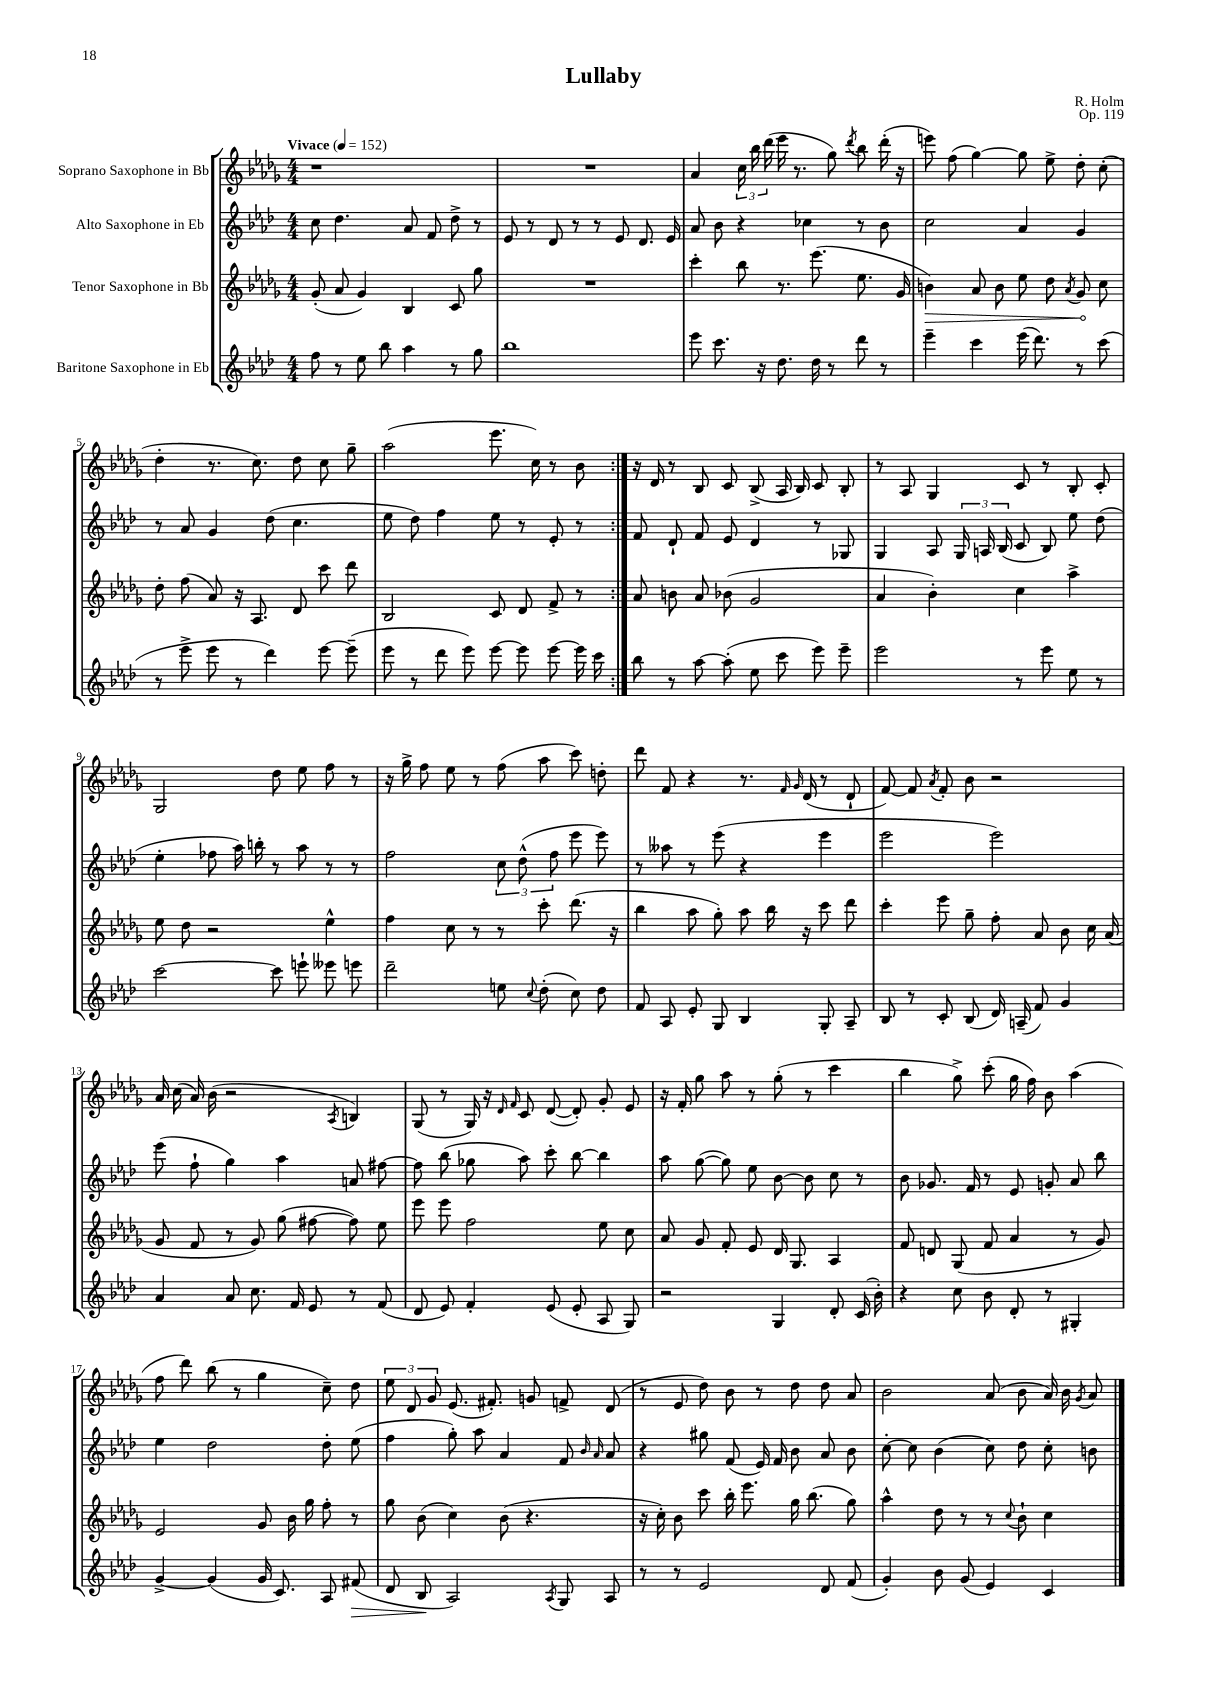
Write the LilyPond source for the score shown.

\header { title = "Lullaby" composer = "R. Holm" opus = "Op. 119" }
<<
\new StaffGroup <<
\new Staff = "s0" \with { instrumentName = "Soprano Saxophone in Bb" } {
    \clef treble \key des \major \numericTimeSignature \time 4/4 \tempo "Vivace" 4 = 152
    \autoBeamOff \repeat volta 2 { r1 |
    R1 |
    aes'4 \tuplet 3/2 { c''16 bes''16 des'''16( } ees'''16 r8. ges''8) \acciaccatura { des'''8 } bes''8 des'''16-.( r16 |
    e'''8) f''8( ges''4~) ges''8 ees''8-> des''8-. c''8-.( |
    des''4-. r8. c''8.) des''8 c''8 ges''8-- |
    aes''2( ees'''8. c''16) r8 bes'8 | }
    r16 des'16 r8 bes8 c'8 bes8->( aes16 bes16) c'8 bes8-. |
    r8 aes8 ges4 c'8 r8 bes8-. c'8-. |
    ges2 des''8 ees''8 f''8 r8 |
    r16 ges''16-> f''8 ees''8 r8 f''8( aes''8 c'''8) d''8-. |
    des'''8 f'8 r4 r8. \grace { f'16 ges'16 } des'16( r8 des'8-! |
    f'8~) f'8 \acciaccatura { aes'8 } f'8-. bes'8 r2 |
    aes'16 c''16( aes'16) bes'16( r2 \acciaccatura { aes8 } b4) |
    ges8( r8 ges16) r16 \grace { des'16 f'16 } c'8 des'8~( des'8-.) ges'8-. ees'8 |
    r16 f'16-. ges''8 aes''8 r8 ges''8-.( r8 c'''4 |
    bes''4 ges''8->) c'''8-.( ges''16 f''16) bes'8 aes''4( |
    f''8 des'''8) bes''8( r8 ges''4 c''8--) des''8 |
    \tuplet 3/2 { ees''8 des'8 ges'8 } ees'8.( fis'8.-.) g'8 f'8-> des'8( |
    r8 ees'8 des''8) bes'8 r8 des''8 des''8 aes'8 |
    bes'2 aes'8( bes'8 aes'16) bes'16 \acciaccatura { ges'8 } aes'8 \bar "|." |
}
\new Staff = "s1" \with { instrumentName = "Alto Saxophone in Eb" } {
    \clef treble \key aes \major \numericTimeSignature \time 4/4
    \autoBeamOff \repeat volta 2 { c''8 des''4. aes'8 f'8 des''8-> r8 |
    ees'8 r8 des'8 r8 r8 ees'8 des'8. ees'16 |
    aes'8 bes'8 r4 ces''4 r8 bes'8 |
    c''2 aes'4 g'4 |
    r8 aes'8 g'4 des''8( c''4. |
    ees''8 des''8) f''4 ees''8 r8 ees'8-. r8 | }
    f'8 des'8-! f'8 ees'8 des'4 r8 ges8 |
    g4 aes8 \tuplet 3/2 { g16 a16 bes16( } c'8 bes8) ees''8 des''8( |
    ees''4-. fes''8 aes''16) b''16-. r8 aes''8 r8 r8 |
    f''2 \tuplet 3/2 { c''8 des''8-^( f''8 } ees'''8 ees'''8) |
    r8 aeses''8 r8 ees'''8( r4 ees'''4 |
    ees'''2 ees'''2) |
    ees'''8( f''8-! g''4) aes''4 a'8 fis''8~ |
    fis''8 bes''8( ges''8 aes''8) c'''8-. bes''8~ bes''4 |
    aes''8 g''8~( g''8) ees''8 bes'8~ bes'8 c''8 r8 |
    bes'8 ges'8. f'16 r8 ees'8 g'8-. aes'8 bes''8 |
    ees''4 des''2 des''8-. ees''8( |
    f''4 g''8-.) aes''8 aes'4 f'8 \grace { bes'16 aes'16 } aes'8 |
    r4 gis''8 f'8( ees'16) f'16 bes'8 aes'8 bes'8 |
    c''8~-. c''8 bes'4( c''8) des''8 c''8-. b'8 \bar "|." |
}
\new Staff = "s2" \with { instrumentName = "Tenor Saxophone in Bb" } {
    \clef treble \key des \major \numericTimeSignature \time 4/4
    \autoBeamOff \repeat volta 2 { ges'8-.( aes'8 ges'4) bes4 c'8 ges''8 |
    R1 |
    c'''4-. bes''8 r8. ees'''8.( ees''8. ges'16 |
    \once \override Hairpin.circled-tip = ##t b'4\>) aes'8 b'8 ees''8 des''8 \acciaccatura { aes'8 } ges'8\! c''8 |
    des''8-. f''8( aes'8) r16 aes8. des'8 c'''8 des'''8 |
    bes2 c'8 des'8 f'8-> r8 | }
    aes'8 b'8 aes'8 bes'8( ges'2 |
    aes'4 bes'4-.) c''4 aes''4-> |
    ees''8 des''8 r2 ees''4-^ |
    f''4 c''8 r8 r8 c'''8-. des'''8.( r16 |
    bes''4 aes''8 ges''8-.) aes''8 bes''16 r16 c'''8 des'''8 |
    c'''4-. ees'''8 ges''8-- f''8-. aes'8 bes'8 c''16 aes'16( |
    ges'8 f'8 r8 ges'8) ges''8( fis''8~ fis''8) ees''8 |
    ees'''8 ees'''8 f''2 ees''8 c''8 |
    aes'8 ges'8 f'8-. ees'8 des'16 ges8. aes4 |
    f'8 d'8 ges8( f'8 aes'4 r8 ges'8) |
    ees'2 ges'8 bes'16 ges''16 f''8-. r8 |
    ges''8 bes'8( c''4) bes'8( r4. |
    r16 c''16-.) bes'8 c'''8 bes''16-. ees'''8. ges''16 bes''8.( ges''8) |
    aes''4-^ des''8 r8 r8 \appoggiatura { c''8 } bes'8-! c''4 \bar "|." |
}
\new Staff = "s3" \with { instrumentName = "Baritone Saxophone in Eb" } {
    \clef treble \key aes \major \numericTimeSignature \time 4/4
    \autoBeamOff \repeat volta 2 { f''8 r8 ees''8 bes''8 aes''4 r8 g''8 |
    bes''1 |
    ees'''8 c'''8. r16 des''8. des''16 r8 des'''8 r8 |
    ees'''4-- c'''4 ees'''16( des'''8.) r8 c'''8( |
    r8 ees'''8-> ees'''8 r8 des'''4) ees'''8~ ees'''8--( |
    ees'''8 r8 des'''8 ees'''8) ees'''8~ ees'''8 ees'''8~ ees'''16 c'''16 | }
    bes''8 r8 aes''8~ aes''8-.( ees''8 c'''8 ees'''8) ees'''8-- |
    ees'''2 r8 ees'''8 ees''8 r8 |
    c'''2~ c'''8 e'''8-! eeses'''8 e'''8 |
    des'''2-- e''8 \appoggiatura { c''8 } des''8-.( c''8) des''8 |
    f'8 aes8 ees'8-. g8 bes4 g8-. aes8-- |
    bes8 r8 c'8-. bes8( des'16) a16--( f'8) g'4 |
    aes'4 aes'8 c''8. f'16 ees'8 r8 f'8( |
    des'8 ees'8) f'4-. ees'8( ees'8-. aes8 g8) |
    r2 g4 des'8-. c'16( bes'16-.) |
    r4 c''8 bes'8 des'8-. r8 gis4-. |
    g'4~-> g'4( g'16 c'8.) aes8 fis'8\>( |
    des'8 bes8\! aes2) \acciaccatura { aes8 } g8 aes8 |
    r8 r8 ees'2 des'8 f'8( |
    g'4-.) bes'8 g'8( ees'4) c'4 \bar "|." |
}
>>
>>
